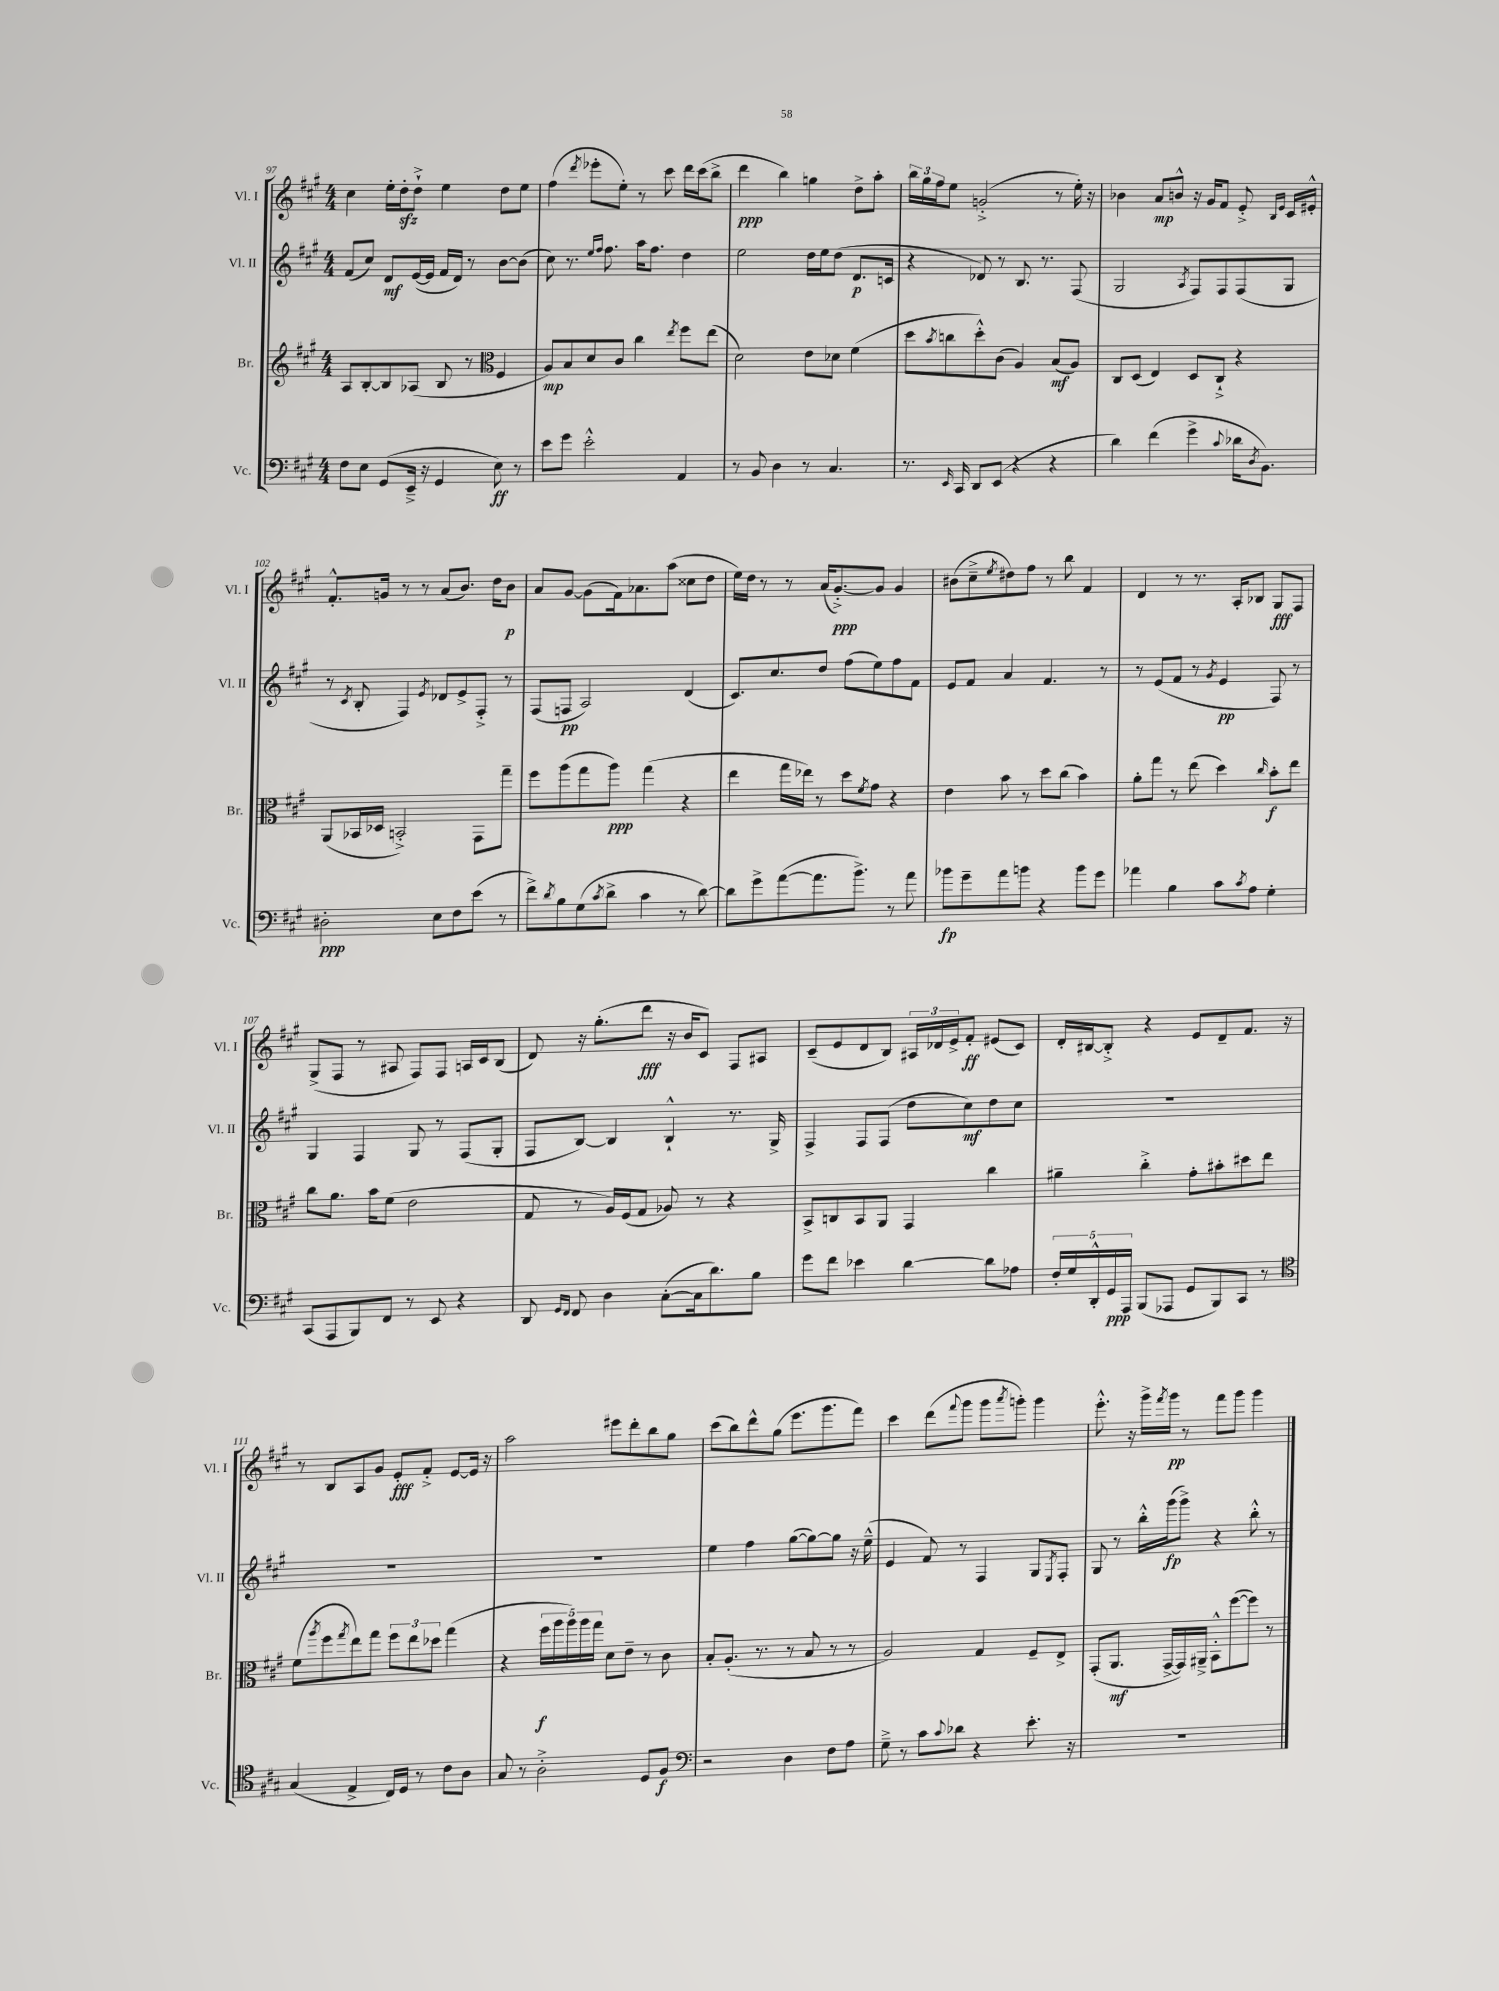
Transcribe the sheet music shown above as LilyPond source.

<<
\new StaffGroup <<
\new Staff = "s0" \with { instrumentName = "Vl. I" shortInstrumentName = "Vl. I" } {
    \clef treble \key a \major \numericTimeSignature \time 4/4
    cis''4 e''16-. d''16-.\sfz d''8-!-> e''4 d''8 e''8 |
    fis''4( \acciaccatura { d'''8 } ees'''8-. e''8-.) r8 cis'''8 d'''16 cis'''16( b''8-> |
    d'''4\ppp b''4) g''4 d''8-> a''8-. |
    \tuplet 3/2 { b''16 gis''16 fis''16 } e''8 g'2-.->( r8 e''16-.) r16 |
    bes'4 a'8\mp b'8-^ r16 gis'16 fis'8 e'8-.-> \grace { b16 e'16 } cis'16 eis'16-.-^ |
    fis'8.-.-^ g'16 r8 r8 a'8( b'8.) d''16 b'8\p |
    a'8 gis'8~ gis'8( fis'16) aes'8. a''8( cisis''8 d''8 |
    e''16) d''16 r8 r8 a'16( gis'8.~-.->\ppp) gis'8 gis'4 |
    bis'8( cis''8---> \acciaccatura { e''8 } dis''8) fis''8 r8 b''8 fis'4 |
    d'4 r8 r8. a16-. bes8 gis8\fff fis8 |
    gis8->( fis8 r8 ais8 fis8) fis8 a16 cis'16 b8( |
    d'8) r16 gis''8.-.( d'''8\fff r16 b'16 cis'8) fis8 ais8 |
    cis'8--( e'8 d'8 b8) \tuplet 3/2 { ais16 des'16 e'16-> } fis'8-.\ff eis'8( cis'8) |
    d'16-. bis16~ bis8-.-> r4 e'8 d'8-- fis'8. r16 |
    r8 b8 a8 gis'8 e'8-.\fff fis'8-.-> e'8~ e'16 r16 |
    a''2 eis'''8 d'''8-. b''8 gis''8 |
    cis'''8( b''8) d'''8-^ gis''8( e'''8. gis'''8. fis'''8) |
    cis'''4 d'''8( \appoggiatura { fis'''8 } gis'''8 gis'''8 \acciaccatura { a'''8 } g'''8-.) g'''4 |
    e'''8.-.-^ r16 gis'''16-> \acciaccatura { fis'''8 } gis'''16\pp r8 fis'''8 gis'''8 gis'''4 \bar "|." |
}
\new Staff = "s1" \with { instrumentName = "Vl. II" shortInstrumentName = "Vl. II" } {
    \clef treble \key a \major \numericTimeSignature \time 4/4
    fis'8( cis''8) d'8\mf e'16~( e'16 fis'16 d'16) r8 b'8~ b'8( |
    cis''8) r8. \grace { e''16 fis''16 } fis''8. a''16 fis''8. d''4 |
    e''2 d''16 e''16 d''8( d'8.\p c'16 |
    r4 des'8) r8 b8. r8. fis8( |
    gis2 \acciaccatura { a8 } fis8) fis8 fis8( gis8 |
    r8 \acciaccatura { cis'8 } b8-. fis4) \acciaccatura { e'8 } des'8 e'8-> fis8-.-> r8 |
    fis8( f8\pp a2) d'4( |
    cis'8.) cis''8. d''8 fis''8( e''8) fis''8 fis'8 |
    e'8 fis'8 a'4 fis'4. r8 |
    r8 e'8( fis'8 r8 \acciaccatura { gis'8 } e'4\pp fis8) r8 |
    gis4 fis4 gis8 r8 fis8( gis8-. |
    fis8 b8~) b4 b4-!-^ r8. gis16-> |
    fis4-> fis8 fis8( d''8 cis''8\mf) d''8 cis''8 |
    R1 |
    R1 |
    R1 |
    e''4 fis''4 gis''8~( gis''8~) gis''8 r16 e''16---^( |
    e'4 fis'8) r8 fis4 gis8 \acciaccatura { e8 } fis8-. |
    gis8 r8 b''16-.-^ gis'''16\fp( gis'''8->) r4 b''8-.-^ r8 \bar "|." |
}
\new Staff = "s2" \with { instrumentName = "Br." shortInstrumentName = "Br." } {
    \clef treble \key a \major \numericTimeSignature \time 4/4
    a8 b8~-. b8 aes8( b8 r8 \clef alto fis4 |
    a8\mp) b8 d'8 cis'8 cis''4 \acciaccatura { e''8 } fis''8 e''8( |
    d'2) e'8 des'8 fis'4( |
    d''8 \acciaccatura { b'8 } c''8 d''8-.-^) cis'8( a4) b8\mf( a8) |
    cis8 d8( e4) d8 cis8-!-> r4 |
    a,8( bes,16 des16 b,2-.->) gis,8 gis''8-- |
    fis''8 a''8( gis''8 a''8\ppp) gis''4( r4 |
    e''4 gis''16 ees''16) r8 d''8 \acciaccatura { fis'8 } gis'8 r4 |
    e'4 b'8 r8 d''8 cis''8( b'4) |
    a'8-. gis''8 r8 e''8( d''4) \grace { cis''16 } b'8-.\f e''8 |
    cis''8 a'8. b'16 fis'8( e'2 |
    gis8 r8 a16) fis16( gis8 aes8) r8 r4 |
    b,8-> c8 b,8 a,8 gis,4 cis''4 |
    ais'4-- cis''4-.-> gis'8-. bis'8-. dis''8 e''8 |
    fis'8( \acciaccatura { a''8 } fis''8 \acciaccatura { gis''8 } e''8) gis''8 \tuplet 3/2 { fis''8 e''8 des''8 } gis''4( |
    r4 \tuplet 5/4 { fis''16\f a''16 a''16) a''16 gis''16 } d'8 e'8-- r8 cis'8 |
    b8-. a8.-.( r8. r8 b8 r8 r8 |
    a2) gis4 fis8-- e8-> |
    gis,8-.( a,8.\mf gis,16~-> gis,16) ais,16---> b,8-.-^ fis''8~( fis''8) r8 \bar "|." |
}
\new Staff = "s3" \with { instrumentName = "Vc." shortInstrumentName = "Vc." } {
    \clef bass \key a \major \numericTimeSignature \time 4/4
    fis8 e8 gis,8( e,16---> r16 gis,4 e8\ff) r8 |
    e'8 gis'8 e'2-.-^ a,4 |
    r8 b,8 d4 r8 cis4. |
    r8. \grace { e,16 } cis,16 d,8 e,8( r4 r4 |
    d'4) fis'4( gis'4-> \appoggiatura { cis'8 } des'16 \acciaccatura { d8 } b,8.) |
    dis2-.\ppp e8 fis8 e'8( r8 |
    fis'8->) \acciaccatura { d'8 } b8 gis8( \acciaccatura { cis'8 } d'8-> cis'4 r8 d'8~) |
    d'8 gis'8-> a'8~( a'8. b'8.->) r8 a'8 |
    bes'8\fp gis'8-- a'8 b'8 r4 b'8 gis'8 |
    aes'4 b4 cis'8 \acciaccatura { cis'8 } a8 gis4-. |
    cis,8( a,,8 b,,8) fis,8 r8 e,8 r4 |
    d,8 \grace { gis,16 fis,16 } fis,8 d4 cis8~-.( cis16 d'8.) b8 |
    gis'8 fis'8 ees'4 d'4~ d'8 aes8 |
    \tuplet 5/4 { fis16-. gis16 d,16-.-^ gis,16\ppp a,,16 } b,,8( aes,,8 gis,8 b,,8) cis,8 r8 |
    \clef tenor gis4( e4-> cis16) d16 r8 cis'8 a8 |
    gis8 r8 a2-.-> d8 fis8\f |
    \clef bass r2 d4 fis8 a8 |
    gis8---> r8 cis'8 \appoggiatura { cis'8 } des'8 r4 e'8.-. r16 |
    R1 \bar "|." |
}
>>
>>
\layout { \context { \Score currentBarNumber = #97 } }
